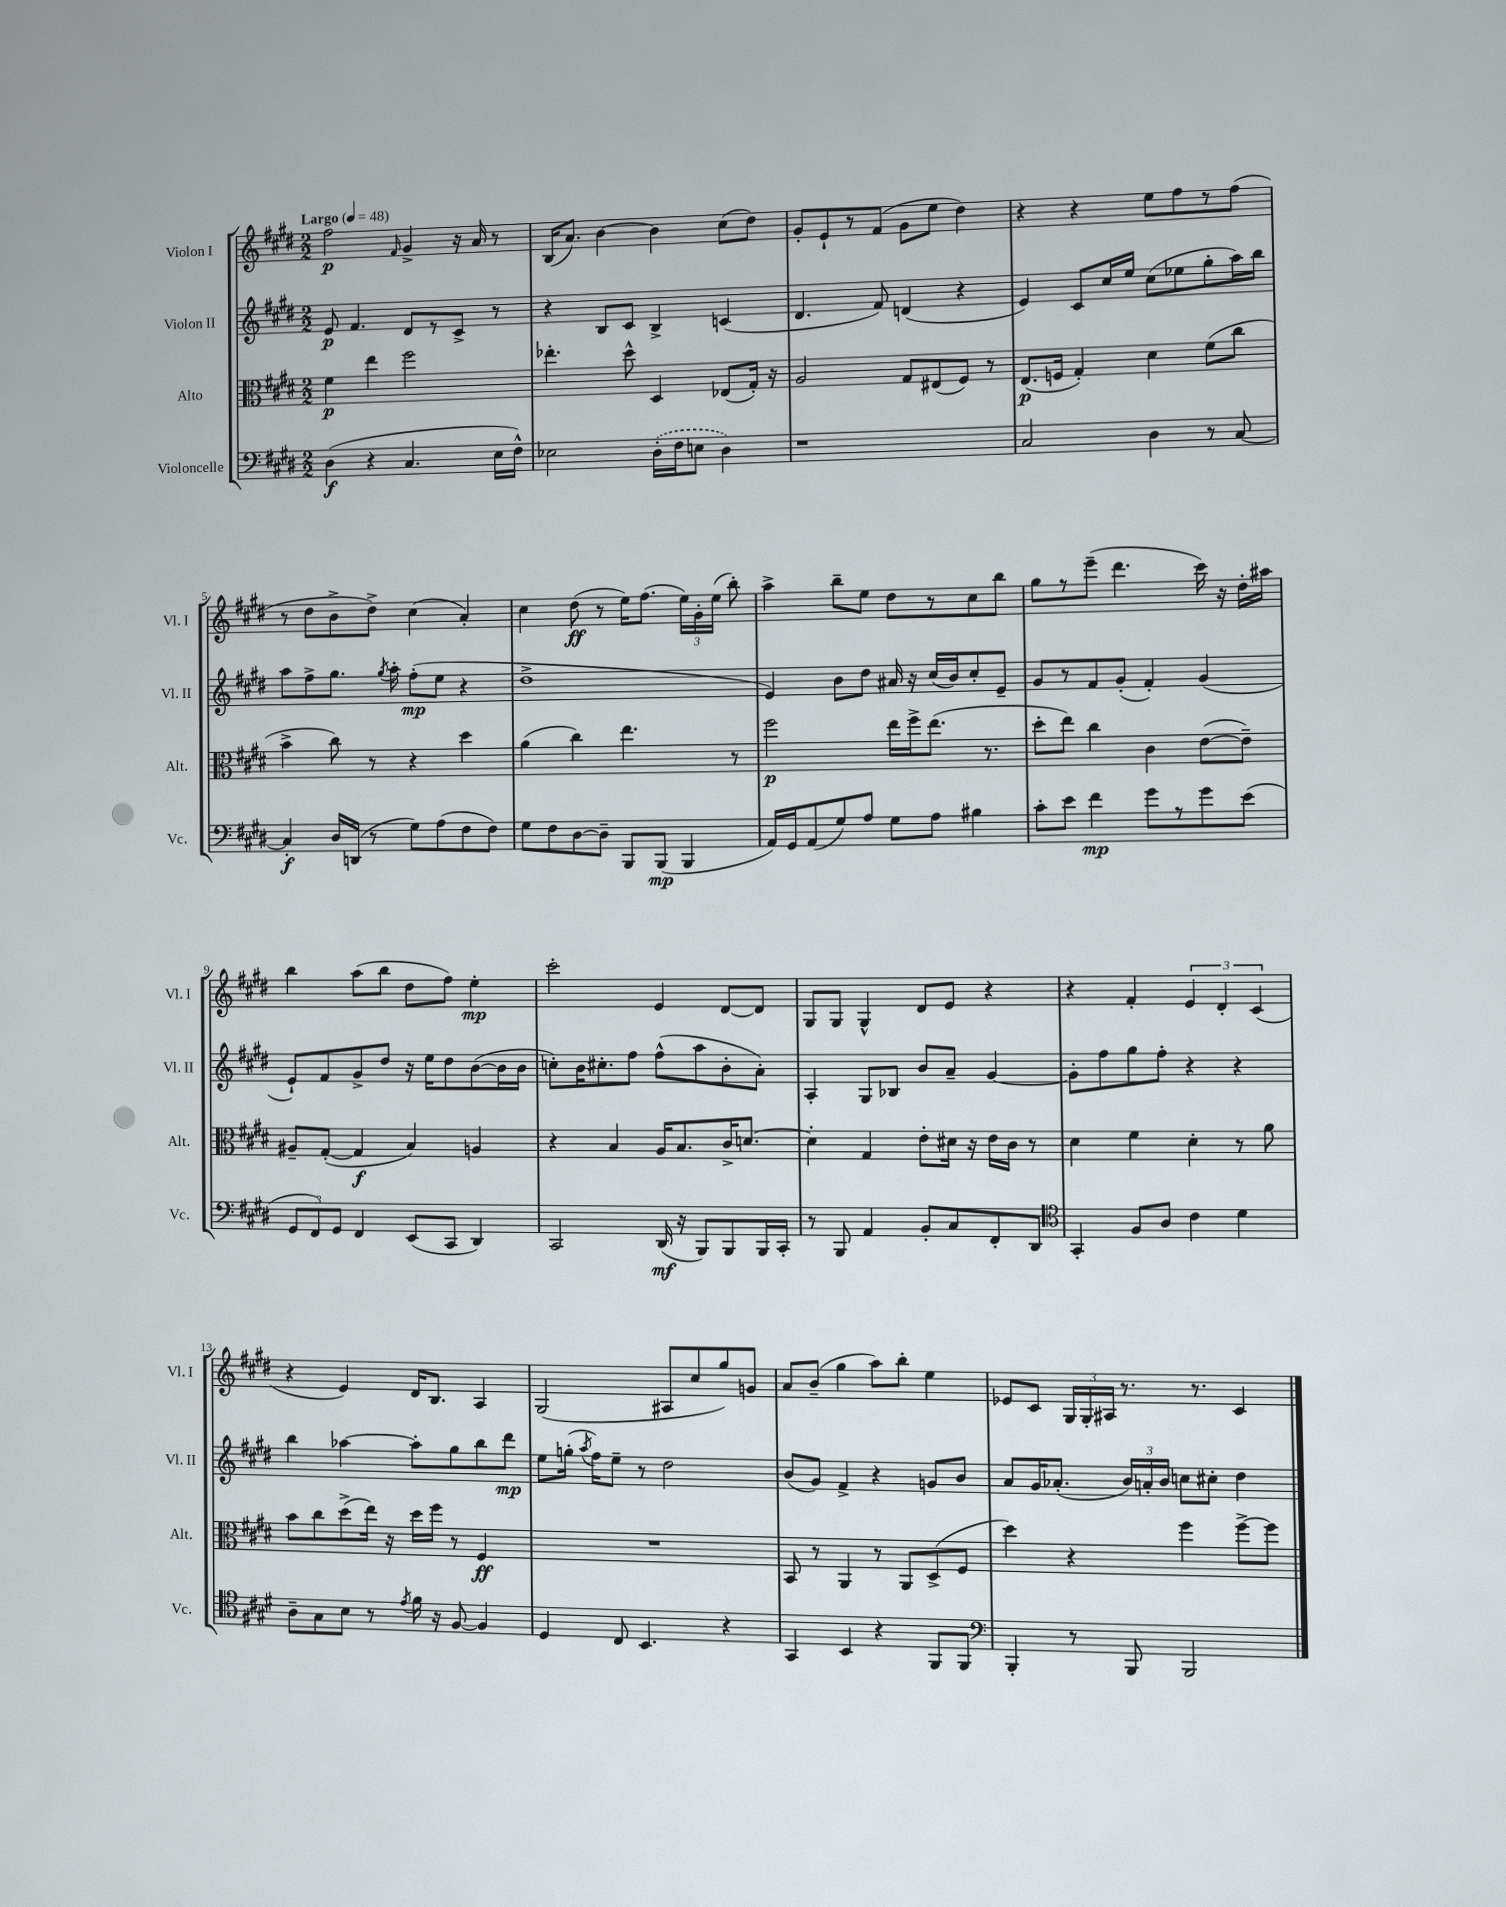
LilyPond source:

<<
\new StaffGroup <<
\new Staff = "s0" \with { instrumentName = "Violon I" shortInstrumentName = "Vl. I" } {
    \clef treble \key e \major \numericTimeSignature \time 2/2 \tempo "Largo" 4 = 48
    \autoBeamOff fis''2\p \grace { fis'16 } gis'4-> r16 a'16 r8 |
    b16[( a'8.]) b'4~ b'4 cis''8[( dis''8]) |
    gis'8[-. e'8-! r8 fis'8]( gis'8[ e''8] dis''4) |
    r4 r4 e''8[ fis''8 r8 fis''8]( |
    r8 dis''8[ b'8-> dis''8]->) cis''4( a'4-.) |
    cis''4 dis''8\ff( r8 e''16[) fis''8.]( \tuplet 3/2 { e''16[) gis'16-. e''16]( } b''8-.) |
    a''4-> b''8[-- e''8] dis''8[ r8 cis''8 b''8] |
    gis''8[ r8 e'''8]--( dis'''4. cis'''16) r16 dis''16[-. ais''16] |
    b''4 a''8[( b''8] dis''8[ fis''8]) e''4-.\mp |
    cis'''2-. e'4 dis'8[~ dis'8] |
    gis8[ gis8] gis4-^ dis'8[ e'8] r4 |
    r4 fis'4-. \tuplet 3/2 { e'4 dis'4-. cis'4( } |
    r4 e'4) dis'16[ b8.] a4 |
    gis2( ais8[ cis''8 gis''8) g'8] |
    a'8[ b'8]--( gis''4 a''8[) b''8]-. e''4 |
    ees'8[ cis'8] \tuplet 3/2 { gis16[ gis16-. ais16] } r8. r8. cis'4 \bar "|." |
}
\new Staff = "s1" \with { instrumentName = "Violon II" shortInstrumentName = "Vl. II" } {
    \clef treble \key e \major \numericTimeSignature \time 2/2
    \autoBeamOff e'8\p fis'4. dis'8[ r8 cis'8]-> r8 |
    r4 b8[ cis'8] b4-> c'4( |
    dis'4. fis'8) d'4( r4 |
    e'4) cis'8[ cis''16 e''16] cis''8[( ees''8 gis''8-. a''16) b''16] |
    a''8[ fis''8-> gis''8.] \acciaccatura { gis''8 } a''16-. fis''8[-.\mp( e''8] r4 |
    dis''1-> |
    e'4) b'8[ dis''8] ais'16 r16 cis''16[( b'16) cis''8-. e'8]-- |
    gis'8[ r8 fis'8 gis'8]-.( fis'4-.) gis'4( |
    e'8[-!) fis'8 gis'8-> dis''8] r16 e''16[ dis''8 b'8~( b'16 b'16] |
    c''8[-.) b'16 cis''8.-. fis''8] fis''8[-^( a''8 b'8-. a'8]-.) |
    a4-. gis8[ bes8] b'8[ a'8]-- gis'4~ |
    gis'8[-. fis''8 gis''8 fis''8]-. r4 r4 |
    b''4 aes''4~ aes''8[-. gis''8 b''8 dis'''8]\mp |
    e''8[ g''16]-.( \acciaccatura { a''8 } fis''16[) e''8]-- r8 dis''2 |
    b'8[( gis'8]) fis'4-> r4 g'8[ b'8] |
    a'8[ gis'16 aes'8.]-.( \tuplet 3/2 { b'16[) a'16-. b'16] } c''8[ cis''8]-. dis''4 \bar "|." |
}
\new Staff = "s2" \with { instrumentName = "Alto" shortInstrumentName = "Alt." } {
    \clef alto \key e \major \numericTimeSignature \time 2/2
    \autoBeamOff fis'4\p e''4 fis''2 |
    ees''4.-. dis''8-^ dis4 ees8[( gis16]-.) r16 |
    a2 gis8[ eis8( fis8]) r8 |
    e8.[\p( f16] gis4-.) dis'4 fis'8[( cis''8] |
    b'4-> cis''8) r8 r4 dis''4 |
    a'4( cis''4) e''4. r8 |
    fis''2\p e''16[ fis''16-> e''8.]( r8. |
    dis''8[-. e''8]) cis''4 cis'4 e'8[~( e'8]--) |
    ais8[-- gis8]~-.( gis4\f b4) a4 |
    r4 b4 a16[ b8. cis'16-> d'8.]~ |
    d'4-. gis4 e'8[-. dis'16] r16 e'16[ cis'16] r8 |
    dis'4 fis'4 dis'4-. r8 a'8 |
    b'8[ cis''8 dis''8->( e''16]) r16 dis''16[ fis''16] r8 fis4\ff |
    R1 |
    b,8 r8 a,4 r8 a,8[ dis8->( fis8] |
    dis''4) r4 fis''4 fis''8[~-> fis''8] \bar "|." |
}
\new Staff = "s3" \with { instrumentName = "Violoncelle" shortInstrumentName = "Vc." } {
    \clef bass \key e \major \numericTimeSignature \time 2/2
    \autoBeamOff dis4\f( r4 cis4. e16[ fis16]-^) |
    ees2 \once \slurDashed dis16[-.( fis16 e8] dis4) |
    r1 |
    cis2 dis4 r8 cis8~ |
    cis4-.\f dis16[ d,16]( r8 gis8[) a8( fis8 fis8]) |
    gis8[ fis8 dis8~ dis8]-- b,,8[ b,,8]\mp( b,,4 |
    a,16[) gis,16 a,8( gis8) a8] gis8[ a8] bis4 |
    cis'8[-. e'8] fis'4\mp gis'8[ r8 gis'8 e'8]( |
    \tuplet 3/2 { gis,8[ fis,8) gis,8] } fis,4 e,8[( cis,8] dis,4) |
    cis,2 dis,16\mf( r16 b,,8[) b,,8 b,,16 cis,16]-. |
    r8 b,,8 a,4 b,8[-. cis8 fis,8-. dis,8] |
    \clef tenor gis,4-. fis8[ a8] cis'4 dis'4 |
    a8[-- gis8 b8] r8 \acciaccatura { e'8 } fis'16 r16 fis8~ fis4 |
    dis4 cis8 b,4. r4 |
    gis,4 b,4 r4 fis,8[ fis,8] |
    \clef bass b,,4-. r8 b,,8 b,,2 \bar "|." |
}
>>
>>
